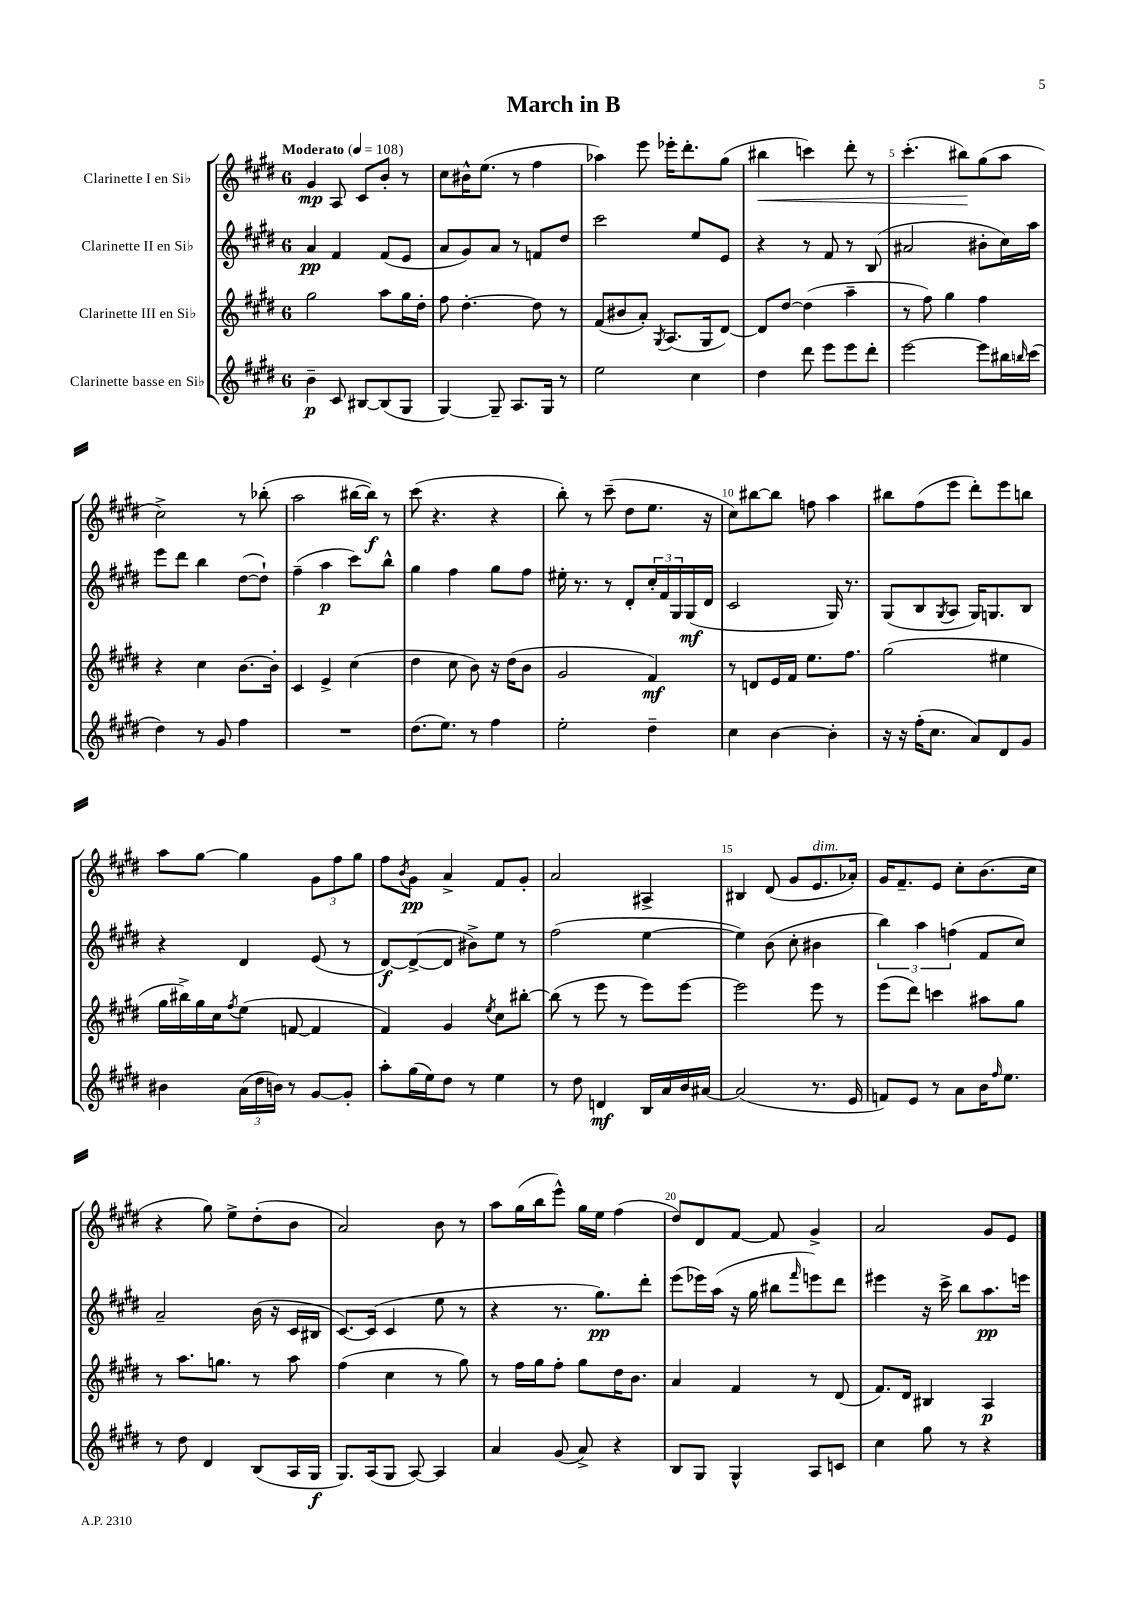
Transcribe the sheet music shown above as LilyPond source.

\header { title = "March in B" }
<<
\new StaffGroup <<
\new Staff = "s0" \with { instrumentName = "Clarinette I en Sib" } {
    \clef treble \key e \major \once \override Staff.TimeSignature.style = #'single-digit \time 6/8 \tempo "Moderato" 4 = 108
    gis'4\mp a8 cis'8 b'8-. r8 |
    cis''8 bis'16-^ e''8.( r8 fis''4 |
    aes''4) e'''8 ees'''16-. dis'''8.-. gis''8( |
    bis''4\< c'''4) dis'''8-. r8 |
    cis'''4.-.( bis''8\!) gis''8( a''8 |
    cis''2->) r8 bes''8-.( |
    a''2 bis''16~ bis''16\f) r8 |
    cis'''8( r4. r4 |
    b''8-.) r8 cis'''8--( dis''8 e''8. r16 |
    cis''8) bis''8~ bis''8 f''8 a''4 |
    bis''8 fis''8( e'''8 dis'''8-.) e'''8 b''8 |
    a''8 gis''8~ gis''4 \tuplet 3/2 { gis'8 fis''8 gis''8 } |
    fis''8 \acciaccatura { b'8 } gis'8\pp a'4-> fis'8 gis'8-. |
    a'2 ais4-> |
    bis4 dis'8( gis'8 e'8.^\markup { \italic "dim." } aes'16-.) |
    gis'16 fis'8.-- e'8 cis''8-. b'8.( cis''16 |
    r4 gis''8) e''8-> dis''8-.( b'8 |
    a'2) b'8 r8 |
    a''8 gis''16( b''16 e'''8-^) gis''16 e''16 fis''4( |
    dis''8) dis'8 fis'8~ fis'8 gis'4-> |
    a'2 gis'8 e'8 \bar "|." |
}
\new Staff = "s1" \with { instrumentName = "Clarinette II en Sib" } {
    \clef treble \key e \major \once \override Staff.TimeSignature.style = #'single-digit \time 6/8
    a'4\pp fis'4 fis'8( e'8 |
    a'8 gis'8) a'8 r8 f'8 dis''8 |
    cis'''2 e''8 e'8 |
    r4 r8 fis'8 r8 b8( |
    ais'2 bis'8-. cis''16) a''16 |
    e'''8 dis'''8 b''4 dis''8~( dis''8-!) |
    fis''4--( a''4\p cis'''8) b''8-^ |
    gis''4 fis''4 gis''8 fis''8 |
    eis''16-. r8. r8 dis'8-. \tuplet 3/2 { cis''16-. fis'16 gis16 } gis16\mf( dis'16 |
    cis'2 gis16) r8. |
    gis8( b8 \acciaccatura { gis8 } a8 gis16) g8. b8 |
    r4 dis'4 e'8( r8 |
    dis'8~\f) dis'8~->( dis'8 bis'8->) e''8 r8 |
    fis''2( e''4~ |
    e''4) b'8( cis''8-. bis'4 |
    \tuplet 3/2 { b''4) a''4 f''4( } fis'8 cis''8) |
    a'2-- b'16( r16 cis'16 bis16 |
    cis'8.~) cis'16( cis'4 e''8 r8 |
    r4 r8. gis''8.\pp) dis'''8-. |
    e'''8( ees'''16) a''16( r16 gis''16 bis''8 \grace { fis'''16 } e'''8) dis'''8 |
    eis'''4 r16 cis'''16-> b''8 a''8.\pp e'''16 \bar "|." |
}
\new Staff = "s2" \with { instrumentName = "Clarinette III en Sib" } {
    \clef treble \key e \major \once \override Staff.TimeSignature.style = #'single-digit \time 6/8
    gis''2 a''8 gis''16 dis''16-. |
    fis''8 dis''4.~-. dis''8 r8 |
    fis'8( bis'8 a'8-.) \acciaccatura { gis8 } a8.( gis16 dis'8~) |
    dis'8 dis''8~ dis''4( a''4-- |
    r8 fis''8) gis''4 fis''4 |
    r4 cis''4 b'8.~ b'16-. |
    cis'4 e'4-> cis''4( |
    dis''4 cis''8 b'8) r16 dis''16( b'8 |
    gis'2 fis'4\mf) |
    r8 d'8 e'16 fis'16 e''8. fis''8. |
    gis''2( eis''4 |
    gis''16 bis''16->) gis''16 cis''16 \acciaccatura { fis''8 } e''8( f'8~ f'4 |
    fis'4) gis'4 \acciaccatura { e''8 } cis''8 bis''8~-. |
    bis''8( r8 e'''8 r8 e'''8) e'''8~ |
    e'''2 e'''8 r8 |
    e'''8( dis'''8) c'''4 ais''8 gis''8 |
    r8 a''8. g''8. r8 a''8 |
    fis''4( cis''4 r8 gis''8) |
    r8 fis''16 gis''16 fis''8-. gis''8 dis''16 b'8. |
    a'4 fis'4 r8 dis'8( |
    fis'8.) dis'16 bis4 a4\p \bar "|." |
}
\new Staff = "s3" \with { instrumentName = "Clarinette basse en Sib" } {
    \clef treble \key e \major \once \override Staff.TimeSignature.style = #'single-digit \time 6/8
    b'4--\p cis'8 bis8~ bis8( gis8 |
    gis4~) gis8-- a8. gis16 r8 |
    e''2 cis''4 |
    dis''4 dis'''8 e'''8 e'''8 dis'''8-. |
    e'''2~ e'''8 bis''16 \grace { b''16 } cis'''16( |
    dis''4) r8 gis'8 fis''4 |
    R2. |
    dis''8.( e''8.) r8 fis''4 |
    e''2-. dis''4-- |
    cis''4 b'4~ b'4-. |
    r16 r16 fis''16-.( cis''8. a'8) dis'8 gis'8 |
    bis'4 \tuplet 3/2 { a'16( dis''16 b'16) } r8 gis'8~ gis'8-. |
    a''8-. gis''16( e''16) dis''8 r8 e''4 |
    r8 dis''8 d'4\mf b16 a'16 b'16 ais'16~ |
    ais'2( r8. e'16 |
    f'8) e'8 r8 a'8 b'16 \grace { fis''16 } e''8. |
    r8 dis''8 dis'4 b8( a16 gis16\f |
    gis8.) a16( gis8 a8~) a4 |
    a'4 gis'8( a'8->) r4 |
    b8 gis8 gis4-^ a8 c'8 |
    cis''4 gis''8 r8 r4 \bar "|." |
}
>>
>>
\layout { \context { \Score \override BarNumber.break-visibility = ##(#f #t #t) barNumberVisibility = #(every-nth-bar-number-visible 5) } }
